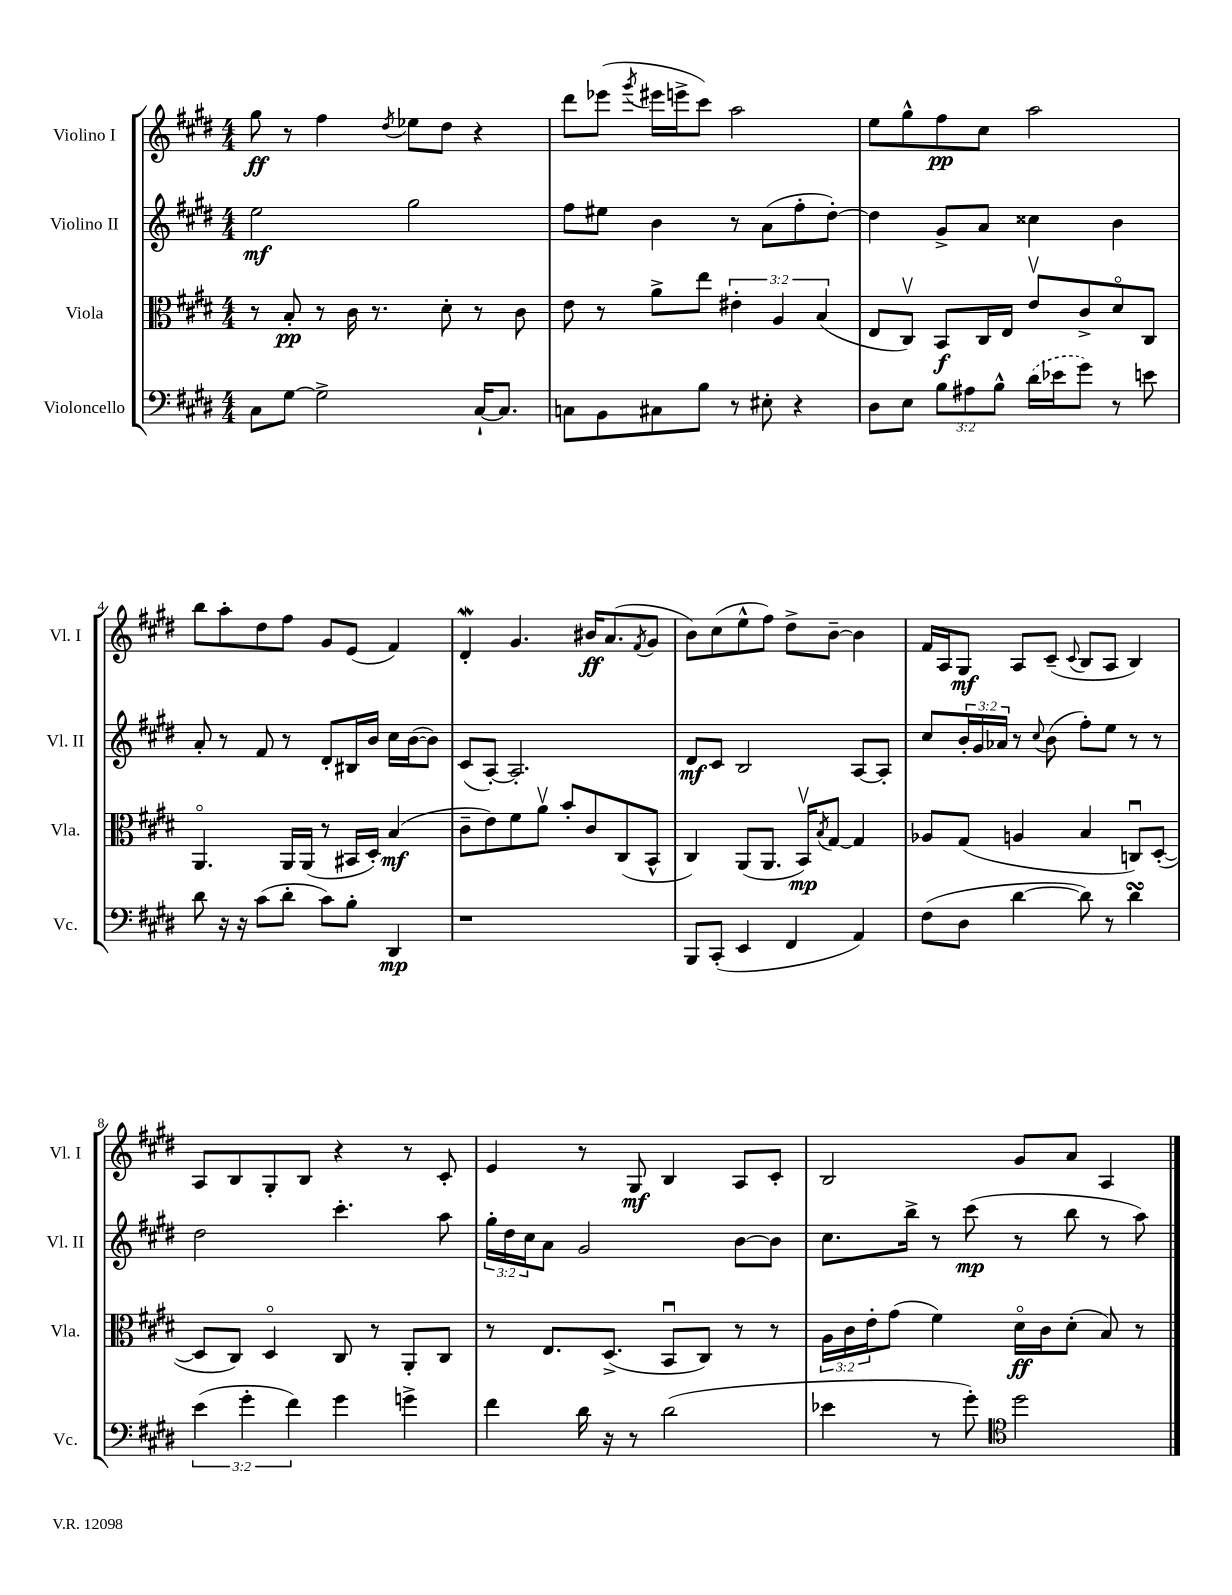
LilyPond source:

<<
\new StaffGroup <<
\new Staff = "s0" \with { instrumentName = "Violino I" shortInstrumentName = "Vl. I" } {
    \clef treble \key e \major \numericTimeSignature \time 4/4
    gis''8\ff r8 fis''4 \acciaccatura { dis''8 } ees''8 dis''8 r4 |
    dis'''8 ees'''8( \acciaccatura { gis'''8 } eis'''16 e'''16-> cis'''8) a''2 |
    e''8 gis''8-^ fis''8\pp cis''8 a''2 |
    b''8 a''8-. dis''8 fis''8 gis'8 e'8( fis'4) |
    dis'4-.\mordent gis'4. bis'16\ff a'8.( \acciaccatura { fis'8 } gis'8 |
    b'8) cis''8( e''8-^ fis''8) dis''8-> b'8~-- b'4 |
    fis'16 a16 gis8\mf a8 cis'8--( \appoggiatura { cis'8 } b8 a8 b4) |
    a8 b8 gis8-. b8 r4 r8 cis'8-. |
    e'4 r8 gis8\mf b4 a8 cis'8-. |
    b2 gis'8 a'8 a4 \bar "|." |
}
\new Staff = "s1" \with { instrumentName = "Violino II" shortInstrumentName = "Vl. II" } {
    \clef treble \key e \major \numericTimeSignature \time 4/4 \override Staff.TupletNumber.text = #tuplet-number::calc-fraction-text
    e''2\mf gis''2 |
    fis''8 eis''8 b'4 r8 a'8( fis''8-. dis''8~-.) |
    dis''4 gis'8-> a'8 cisis''4 b'4 |
    a'8-. r8 fis'8 r8 dis'8-. bis16 b'16 cis''16 b'16~( b'8) |
    cis'8( a8~-.) a2.-. |
    dis'8\mf cis'8 b2 a8~ a8-. |
    cis''8 \tuplet 3/2 { b'16-. gis'16 aes'16 } r8 \appoggiatura { cis''8 } b'8( fis''8-.) e''8 r8 r8 |
    dis''2 cis'''4.-. a''8 |
    \tuplet 3/2 { gis''16-. dis''16 cis''16 } a'8 gis'2 b'8~ b'8 |
    cis''8. b''16-> r8 cis'''8\mp( r8 b''8 r8 a''8) \bar "|." |
}
\new Staff = "s2" \with { instrumentName = "Viola" shortInstrumentName = "Vla." } {
    \clef alto \key e \major \numericTimeSignature \time 4/4 \override Staff.TupletNumber.text = #tuplet-number::calc-fraction-text
    r8 b8-.\pp r8 cis'16 r8. dis'8-. r8 cis'8 |
    e'8 r8 a'8-> e''8 \tuplet 3/2 { eis'4-. a4 b4( } |
    e8 cis8\upbow) b,8\f cis16 e16 e'8\upbow cis'8-> dis'8\flageolet cis8 |
    a,4.\flageolet a,16 a,16( r8 bis,16 dis16-.) b4\mf( |
    cis'8-- e'8) fis'8 a'8\upbow b'8-. cis'8 cis8( b,8-^ |
    cis4) a,8( a,8. b,16\upbow\mp) \acciaccatura { b8 } gis8~ gis4 |
    aes8 gis8( a4 b4 c8\downbow) dis8~-.( |
    dis8 cis8) dis4\flageolet cis8 r8 a,8-. cis8 |
    r8 e8. dis8.->( b,8\downbow cis8) r8 r8 |
    \tuplet 3/2 { a16 cis'16 e'16-. } gis'8( fis'4) dis'16\flageolet\ff cis'16 dis'8-.( b8) r8 \bar "|." |
}
\new Staff = "s3" \with { instrumentName = "Violoncello" shortInstrumentName = "Vc." } {
    \clef bass \key e \major \numericTimeSignature \time 4/4 \override Staff.TupletNumber.text = #tuplet-number::calc-fraction-text
    cis8 gis8~ gis2-> cis16~-! cis8. |
    c8 b,8 cis8 b8 r8 eis8-. r4 |
    dis8 e8 \tuplet 3/2 { b8 ais8 b8-^ } \once \slurDashed dis'16( ees'16 gis'8) r8 e'8 |
    dis'8 r16 r16 cis'8( dis'8-. cis'8) b8-. dis,4\mp |
    r1 |
    b,,8 cis,8-.( e,4 fis,4 a,4) |
    fis8( dis8 dis'4~ dis'8) r8 dis'4\turn |
    \tuplet 3/2 { e'4( gis'4-. fis'4) } gis'4 g'4-> |
    fis'4 dis'16 r16 r8 dis'2( |
    ees'4 r8 gis'8-.) \clef tenor dis''2 \bar "|." |
}
>>
>>
